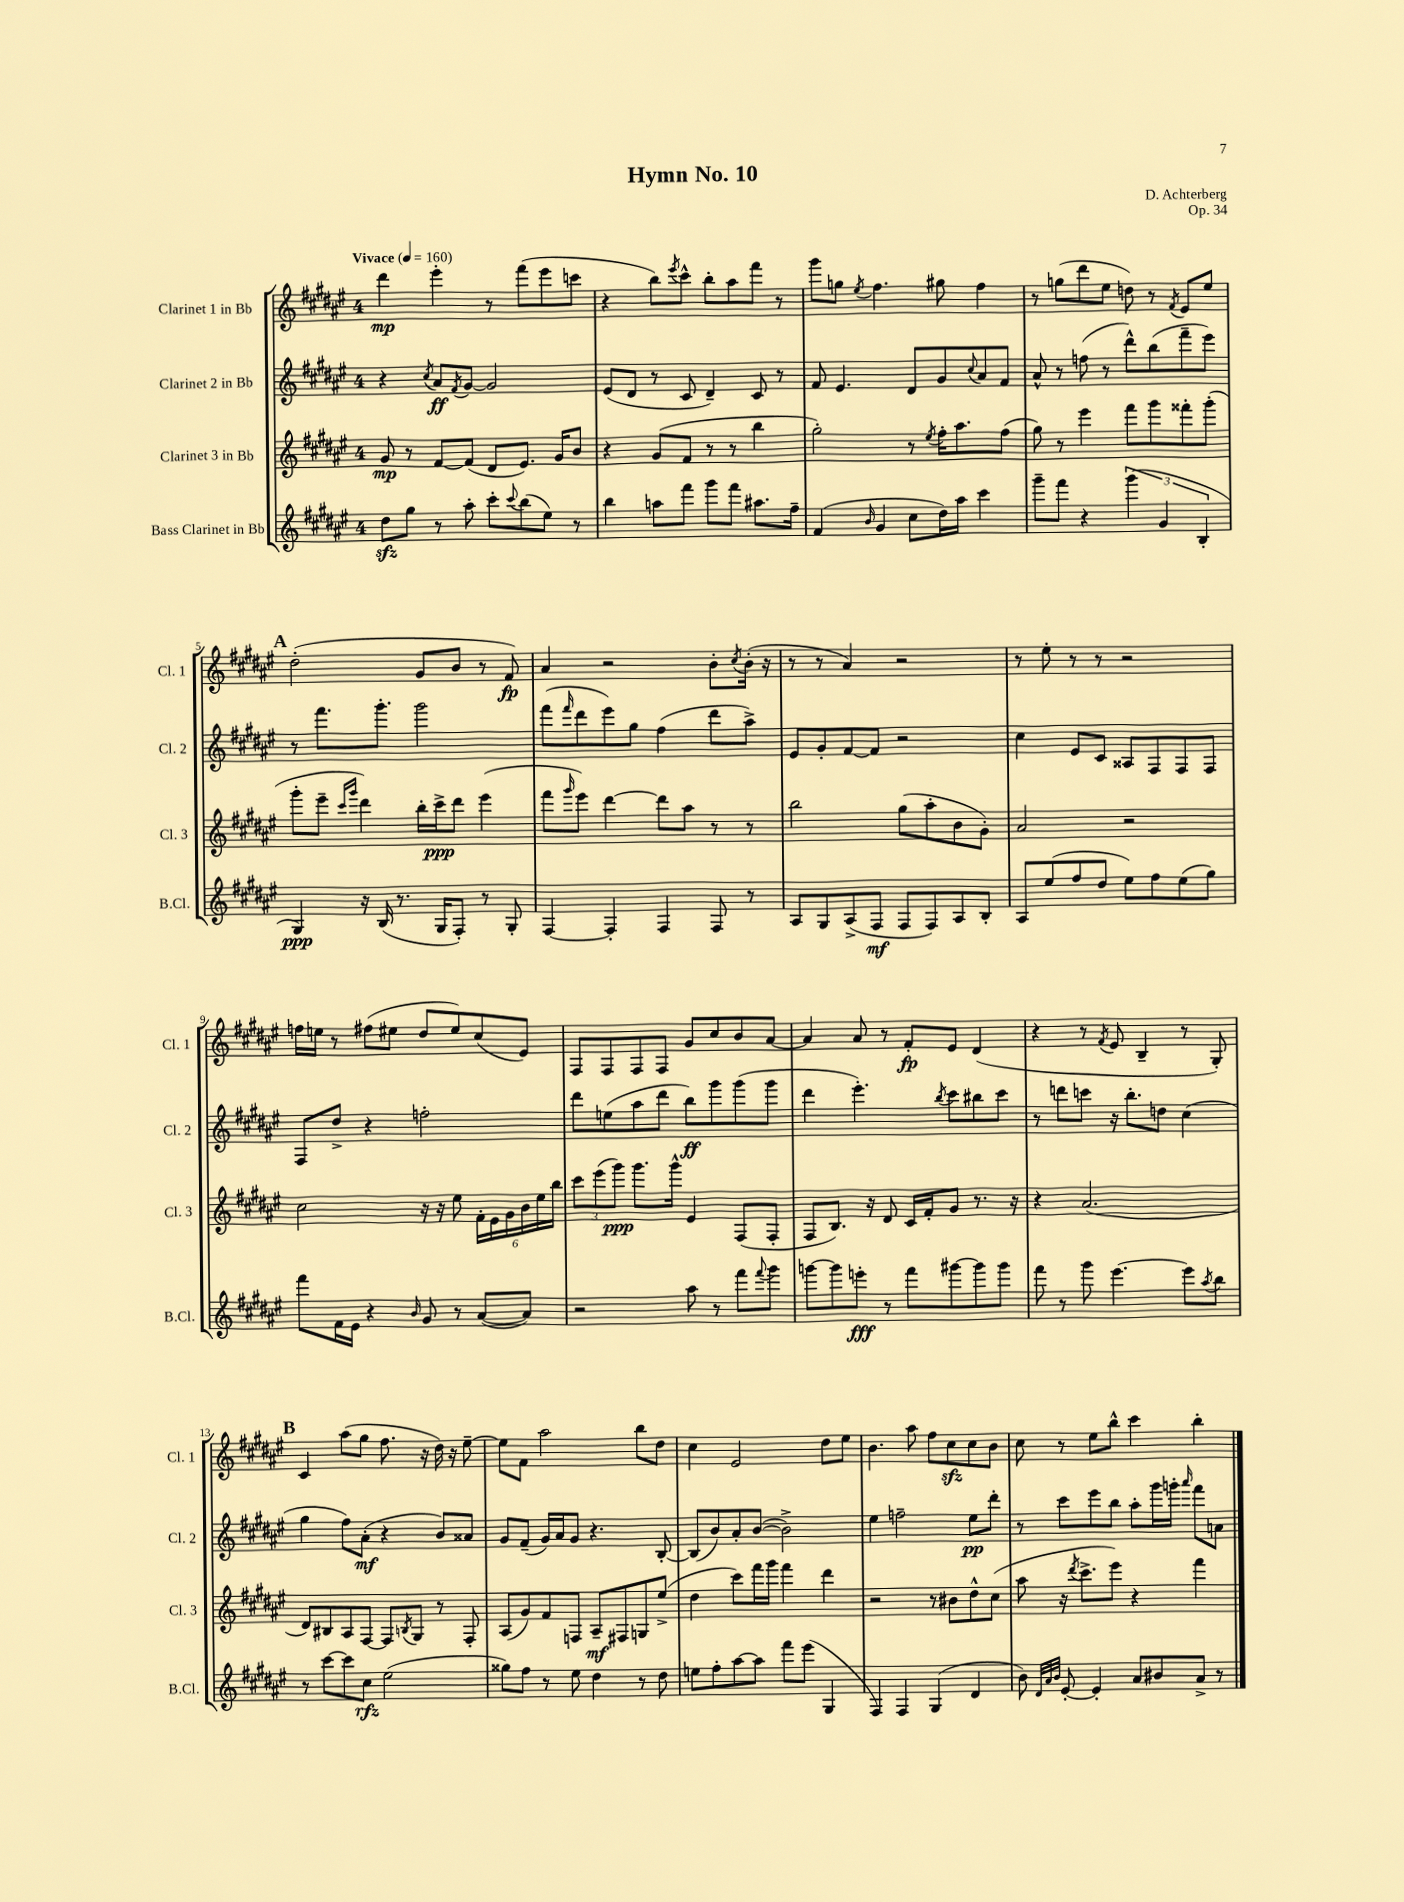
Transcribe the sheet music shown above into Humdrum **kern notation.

**kern	**kern	**kern	**kern
*staff4	*staff3	*staff2	*staff1
*clefG2	*clefG2	*clefG2	*clefG2
*k[f#c#g#d#a#e#]	*k[f#c#g#d#a#e#]	*k[f#c#g#d#a#e#]	*k[f#c#g#d#a#e#]
*M4/4	*M4/4	*M4/4	*M4/4
*MM160	*MM160	*MM160	*MM160
8dd#	8g#	4r	4ddd#
8gg#	8r	.	.
.	.	8qcc#	.
8r	[8f#	8a#	4eee#'
.	.	8qf#	.
8aa#'	(8f#]	[8g#	.
8ccc#'	8d#	2g#]	8r
8qqccc#	.	.	.
(8bb	8.e#)	.	(8fff#
8ee#)	.	.	8eee#
.	16g#	.	.
8r	8b	.	8ccc
=	=	=	=
4bb	4r	(8e#	4r
.	.	8d#	.
8aa	(8g#	8r	8bb)
.	.	.	8qeee#
8fff#	8f#	8c#	8ccc#^^
8ggg#	8r	4d#~)	8bb'
8fff#	8r	.	8aa#
8.aa#	4bb	8c#	8fff#
.	.	8r	8r
16ff#~	.	.	.
=	=	=	=
(4f#	2gg#')	8f#	8ggg#
.	.	4.e#	8gg
16qqb	.	.	8qee#
4g#	.	.	4.ff#
8cc#	8r	8d#	.
.	8qee#	.	.
16dd#)	16ff#'	8g#	8gg#
16aa#	8.aa#	.	.
.	.	8qqcc#	.
4ccc#	.	8a#	4ff#
.	(8ff#	8f#	.
=	=	=	=
8ggg#~	8gg#)	8a#^^	8r
8fff#	8r	8r	(8gg
4r	4eee#	(8ff	8ddd#
.	.	8r	8ee#
(6ggg#	8fff#	8ddd#^^)	8dd)
.	8ggg#	(8bb	8r
6g#	.	.	.
.	.	.	8qf#
.	8fff##'	8fff#~	8e#
6B'	.	.	.
.	(8ggg#'	8eee#)	8ee#
=	=	=	=
4G#)	8ggg#'	8r	(2dd#'
.	8eee#~	8.fff#	.
.	16qqccc#	.	.
.	16qqggg#	.	.
16r	4ddd#)	.	.
(16B	.	8.ggg#'	.
8.r	.	.	.
.	16bb'	2ggg#	8g#
16G#	16ccc#^	.	.
8F#')	8ddd#	.	8b
8r	(4eee#	.	8r
8G#'	.	.	8f#)
=	=	=	=
[4F#	8fff#	(8fff#	4a#
.	16qqggg#	16qqfff#	.
.	8eee#)	8ddd#	.
4F#']	[4ddd#	8eee#)	2r
.	.	8gg#	.
4F#	8ddd#]	(4ff#	.
.	8aa#	.	.
8F#	8r	8ddd#	8b'
.	.	.	8qcc#
8r	8r	8aa#^)	(16b'
.	.	.	16r
=	=	=	=
8A#	2bb	8e#	8r
8G#	.	8g#'	8r
(8A#^	.	[8f#	4a#)
8F#	.	8f#]	.
8F#	(8gg#	2r	2r
8F#)	8aa#'	.	.
8A#	8b	.	.
8B'	8g#')	.	.
=	=	=	=
8A#	2a#	4cc#	8r
(8ee#	.	.	8ee#'
8ff#	.	8e#	8r
8dd#	.	8c#	8r
8ee#)	2r	8A##	2r
8ff#	.	8F#	.
(8ee#	.	8F#	.
8gg#)	.	8F#	.
=	=	=	=
8fff#	2cc#	8F#	16ff
.	.	.	16ee
16f#	.	8dd#^	8r
16e#	.	.	.
4r	.	4r	(8ff#
.	.	.	8ee#
16qqb	.	.	.
8g#	16r	2ff'	8dd#
.	16r	.	.
8r	8ee#	.	8ee#)
([8a#	24f#'	.	(8cc#
.	24e#	.	.
.	24g#	.	.
8a#])	24b	.	8e#)
.	24ee#	.	.
.	24bb	.	.
=	=	=	=
2r	12ccc#	8ddd#	8F#
.	(12eee#	.	.
.	.	(8ee	8F#
.	12ggg#)	.	.
.	8.ggg#	8aa#	8F#
.	.	8ddd#	8F#
.	16ggg#^^	.	.
8aa#	4e#	8bb)	8g#
8r	.	8ggg#	8cc#
8fff#	(8F#	(8ggg#	8b
8qqfff#	.	.	.
8ggg#	8F#'	8ggg#	[8a#
=	=	=	=
[8ggg	8F#	4ddd#	4a#]
8ggg]	8.B)	.	.
8eee'	.	4.eee#')	8a#
.	16r	.	.
8r	8d#	.	8r
8fff#	16c#	.	8f#'
.	16f#'	.	.
.	.	8qbb	.
[8ggg#	8g#	8ccc#	8e#
8ggg#]	8.r	8bb#	(4d#
8ggg#	.	8ccc#	.
.	16r	.	.
=	=	=	=
8fff#	4r	8r	4r
8r	.	8ddd	.
8ggg#	(2.a#	8ccc	8r
.	.	.	8qf#
[4.eee#	.	16r	8e#
.	.	8.bb'	.
.	.	.	4B~
.	.	8dd	.
8eee#]	.	(4cc#	8r
8qaa#	.	.	.
8bb	.	.	8G#')
=	=	=	=
8r	8d#)	4gg#	4c#
[8ccc#	8B#	.	.
8ccc#]	8A#	8ff#)	(8aa#
8cc#	[8F#	(8a#'	8gg#
(2ee#	8F#]	4r	8.ff#
.	8qB	.	.
.	8G#	.	.
.	.	.	16r
.	8r	8b)	16dd#)
.	.	.	16r
.	8F#'	8a##	[8ee#~
=	=	=	=
8gg##)	(8A#	8g#	8ee#]
8ff#	8g#)	(8f#~	8f#
8r	8f#	16g#)	2aa#
.	.	16a#	.
8ee#	8F	8g#	.
4dd#	8A#~	4.r	.
.	8F#	.	.
8r	8G	.	8bb
8dd#	(8ee#^	[8B'	8dd#
=	=	=	=
8ee	4dd#	(8B]	4cc#
8ff#'	.	8b)	.
[8aa#	8ccc#)	8a#'	2e#
8aa#]	16fff#	([8b	.
.	16ggg#	.	.
8fff#	4fff#	2b^])	.
(8eee#	.	.	.
4G#	4ddd#	.	8dd#
.	.	.	8ee#
=	=	=	=
4F#)	2r	4ee#	4.b
4F#	.	2ff~	.
.	.	.	8aa#
(4G#	8r	.	8ff#
.	8b#	.	8cc#
4d#	8dd#^^	8ee#	8cc#
.	(8cc#	8ddd#'	8b
=	=	=	=
8b)	8aa#	8r	8cc#
32qqd#	.	.	.
32qqa#	.	.	.
32qqb	.	.	.
[8e#'	16r	8ccc#	8r
.	8qddd#	.	.
.	8.ccc#^	.	.
4e#']	.	8eee#	8ee#
.	8eee#)	8bb	8bb^^
8a#	4r	8aa#'	4ccc#
8b#	.	16ggg#	.
.	.	16ggg'	.
.	.	16qqaaa#	.
8a#^	4fff#	8fff#	4bb'
8r	.	8a	.
==	==	==	==
*-	*-	*-	*-
